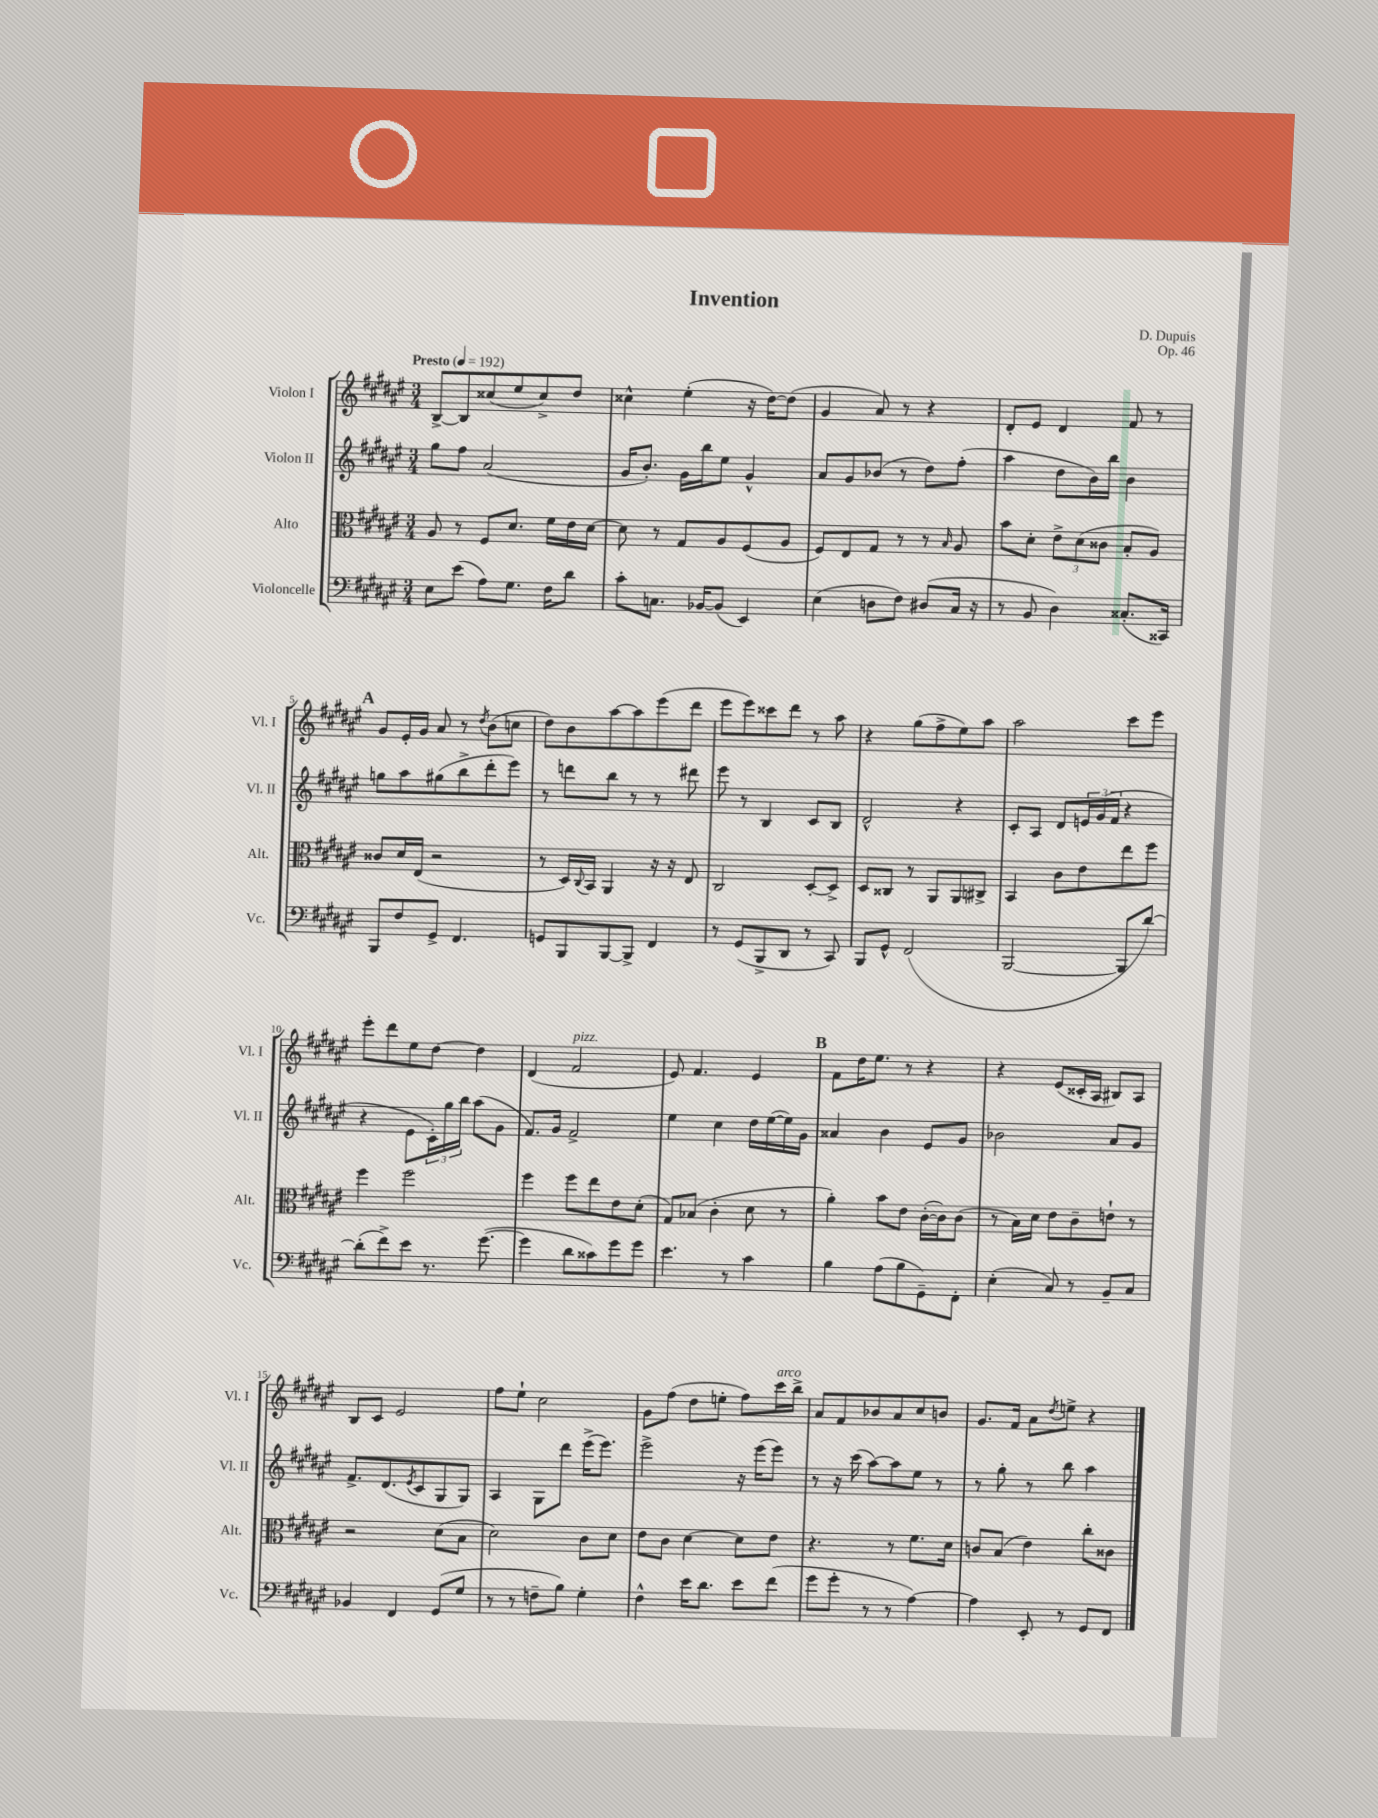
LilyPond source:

\header { title = "Invention" composer = "D. Dupuis" opus = "Op. 46" }
<<
\new StaffGroup <<
\new Staff = "s0" \with { instrumentName = "Violon I" shortInstrumentName = "Vl. I" } {
    \clef treble \key fis \major \numericTimeSignature \time 3/4 \tempo "Presto" 4 = 192
    b8~-> b8 cisis''8( eis''8 cisis''8->) dis''8 |
    cisis''4-^ eis''4-.( r16 dis''16~) dis''8( |
    gis'4 ais'8) r8 r4 |
    dis'8-. eis'8 dis'4 fis'8 r8 |
    \mark \markup { \bold "A" } gis'8 eis'16-. gis'16 ais'8 r8 \acciaccatura { dis''8 } b'8( c''8 |
    dis''8) b'8 ais''8~ ais''8 eis'''8( dis'''8 |
    eis'''8 eis'''8) cisis'''8 dis'''8 r8 ais''8 |
    r4 gis''8( fis''8-> eis''8) ais''8 |
    ais''2 cis'''8 eis'''8 |
    eis'''8-. dis'''8 eis''8 dis''8~ dis''4 |
    dis'4( fis'2^\markup { \italic "pizz." } |
    eis'8) fis'4. eis'4 |
    \mark \markup { \bold "B" } fis'8 dis''16 eis''8. r8 r4 |
    r4 eis'8( cisis'16-. ais16 bis8) ais8 |
    b8 cis'8 eis'2 |
    fis''8 eis''8-! cis''2 |
    gis'8 fis''8( dis''8 e''8-. fis''8) cis'''16^\markup { \italic "arco" } b''16-> |
    ais'8 fis'8 bes'8 ais'8 cis''8 b'8 |
    gis'8. fis'16 ais'8 \acciaccatura { dis''8 } e''8-> r4 \bar "|." |
}
\new Staff = "s1" \with { instrumentName = "Violon II" shortInstrumentName = "Vl. II" } {
    \clef treble \key fis \major \numericTimeSignature \time 3/4
    gis''8 fis''8 ais'2( |
    gis'16 b'8.-.) gis'16 b''16 eis''8 gis'4-^ |
    ais'8 gis'8 bes'8( r8 dis''8) fis''8-.( |
    ais''4 dis''8 b'16) b''16 b'4 |
    \mark \markup { \bold "A" } g''8 ais''8 gis''8( b''8-> dis'''8-. eis'''8) |
    r8 d'''8 b''8 r8 r8 dis'''8 |
    eis'''8 r8 b4 cis'8 b8 |
    dis'2-^ r4 |
    cis'8-. ais8 dis'8 \tuplet 3/2 { e'16 gis'16( fis'16 } r4 |
    r4 eis'8 \tuplet 3/2 { cis'16-.) gis''16 b''16 } ais''8( gis'8 |
    fis'8.) gis'16 fis'2-> |
    eis''4 cis''4 dis''16 eis''16~( eis''16) gis'16 |
    \mark \markup { \bold "B" } aisis'4 b'4 eis'8 gis'8 |
    bes'2 ais'8 gis'8 |
    fis'8.-> dis'8.( \acciaccatura { eis'8 } cis'8 gis8 gis8) |
    ais4 gis8 dis'''8 eis'''16->( eis'''8.) |
    eis'''2-> r16 eis'''16( eis'''8) |
    r8 r16 cis'''16( ais''8~) ais''8 eis''8 r8 |
    r8 gis''8-. r8 b''8 ais''4 \bar "|." |
}
\new Staff = "s2" \with { instrumentName = "Alto" shortInstrumentName = "Alt." } {
    \clef alto \key fis \major \numericTimeSignature \time 3/4
    ais8 r8 fis8 dis'8. fis'16 eis'16 dis'16~ |
    dis'8 r8 gis8 ais8 fis8( ais8 |
    fis8) eis8 gis8 r8 r8 \grace { b16 } ais8 |
    b'8 dis'8-. \tuplet 3/2 { eis'8-> dis'8( cisis'8 } b8-. ais8) |
    \mark \markup { \bold "A" } cisis'8 dis'16 eis16( r2 |
    r8 dis16) \appoggiatura { cis8 } b,16 ais,4 r16 r16 eis8 |
    cis2 dis8~-. dis8-> |
    dis8 cisis8 r8 ais,8 ais,8 cis8-> |
    b,4 cis'8 eis'8 eis''8 fis''8 |
    fis''4 fis''2 |
    fis''4 fis''8 eis''8 eis'8 dis'8-.( |
    gis8) bes8( cis'4-. dis'8 r8 |
    \mark \markup { \bold "B" } ais'4-.) b'8 eis'8 cis'16~-.( cis'16) cis'8( |
    r8 b16) dis'16 eis'8 cis'8-- e'8-! r8 |
    r2 dis'8( b8 |
    dis'2) cis'8 dis'8 |
    eis'8 cis'8 dis'4~ dis'8 eis'8 |
    r4. r8 fis'8. dis'16 |
    c'8 b8( eis'4) cis''8-. cisis'8 \bar "|." |
}
\new Staff = "s3" \with { instrumentName = "Violoncelle" shortInstrumentName = "Vc." } {
    \clef bass \key fis \major \numericTimeSignature \time 3/4
    eis8 eis'8( ais8) gis8. fis16 dis'8 |
    cis'8-. c8. bes,16~ bes,8( eis,4) |
    eis4( d8 fis8) dis8( cis16 r16 |
    r8 b,8 dis4) cisis8.-.( cisis,16) |
    \mark \markup { \bold "A" } b,,8 fis8 gis,8-> fis,4. |
    g,8 b,,8 b,,8~ b,,8-> fis,4 |
    r8 gis,8( b,,8-> dis,8 r8 cis,8) |
    b,,8 gis,8-^ fis,2( |
    b,,2~ b,,8 dis'8~) |
    dis'8-.( fis'8->) eis'8 r8. gis'8.~( |
    gis'4 dis'8 cisis'8) gis'8 gis'8 |
    eis'4. r8 cis'4 |
    \mark \markup { \bold "B" } b4 ais8( b8 gis,8--) fis,8-. |
    eis4-.( cis8) r8 b,8-- cis8 |
    bes,4 fis,4 gis,8( gis8 |
    r8 r8 f8-- b8) gis4-. |
    fis4-^ eis'16 dis'8. eis'8 fis'8( |
    gis'8 gis'8-. r8 r8 ais4~) |
    ais4 eis,8-. r8 gis,8 fis,8 \bar "|." |
}
>>
>>
